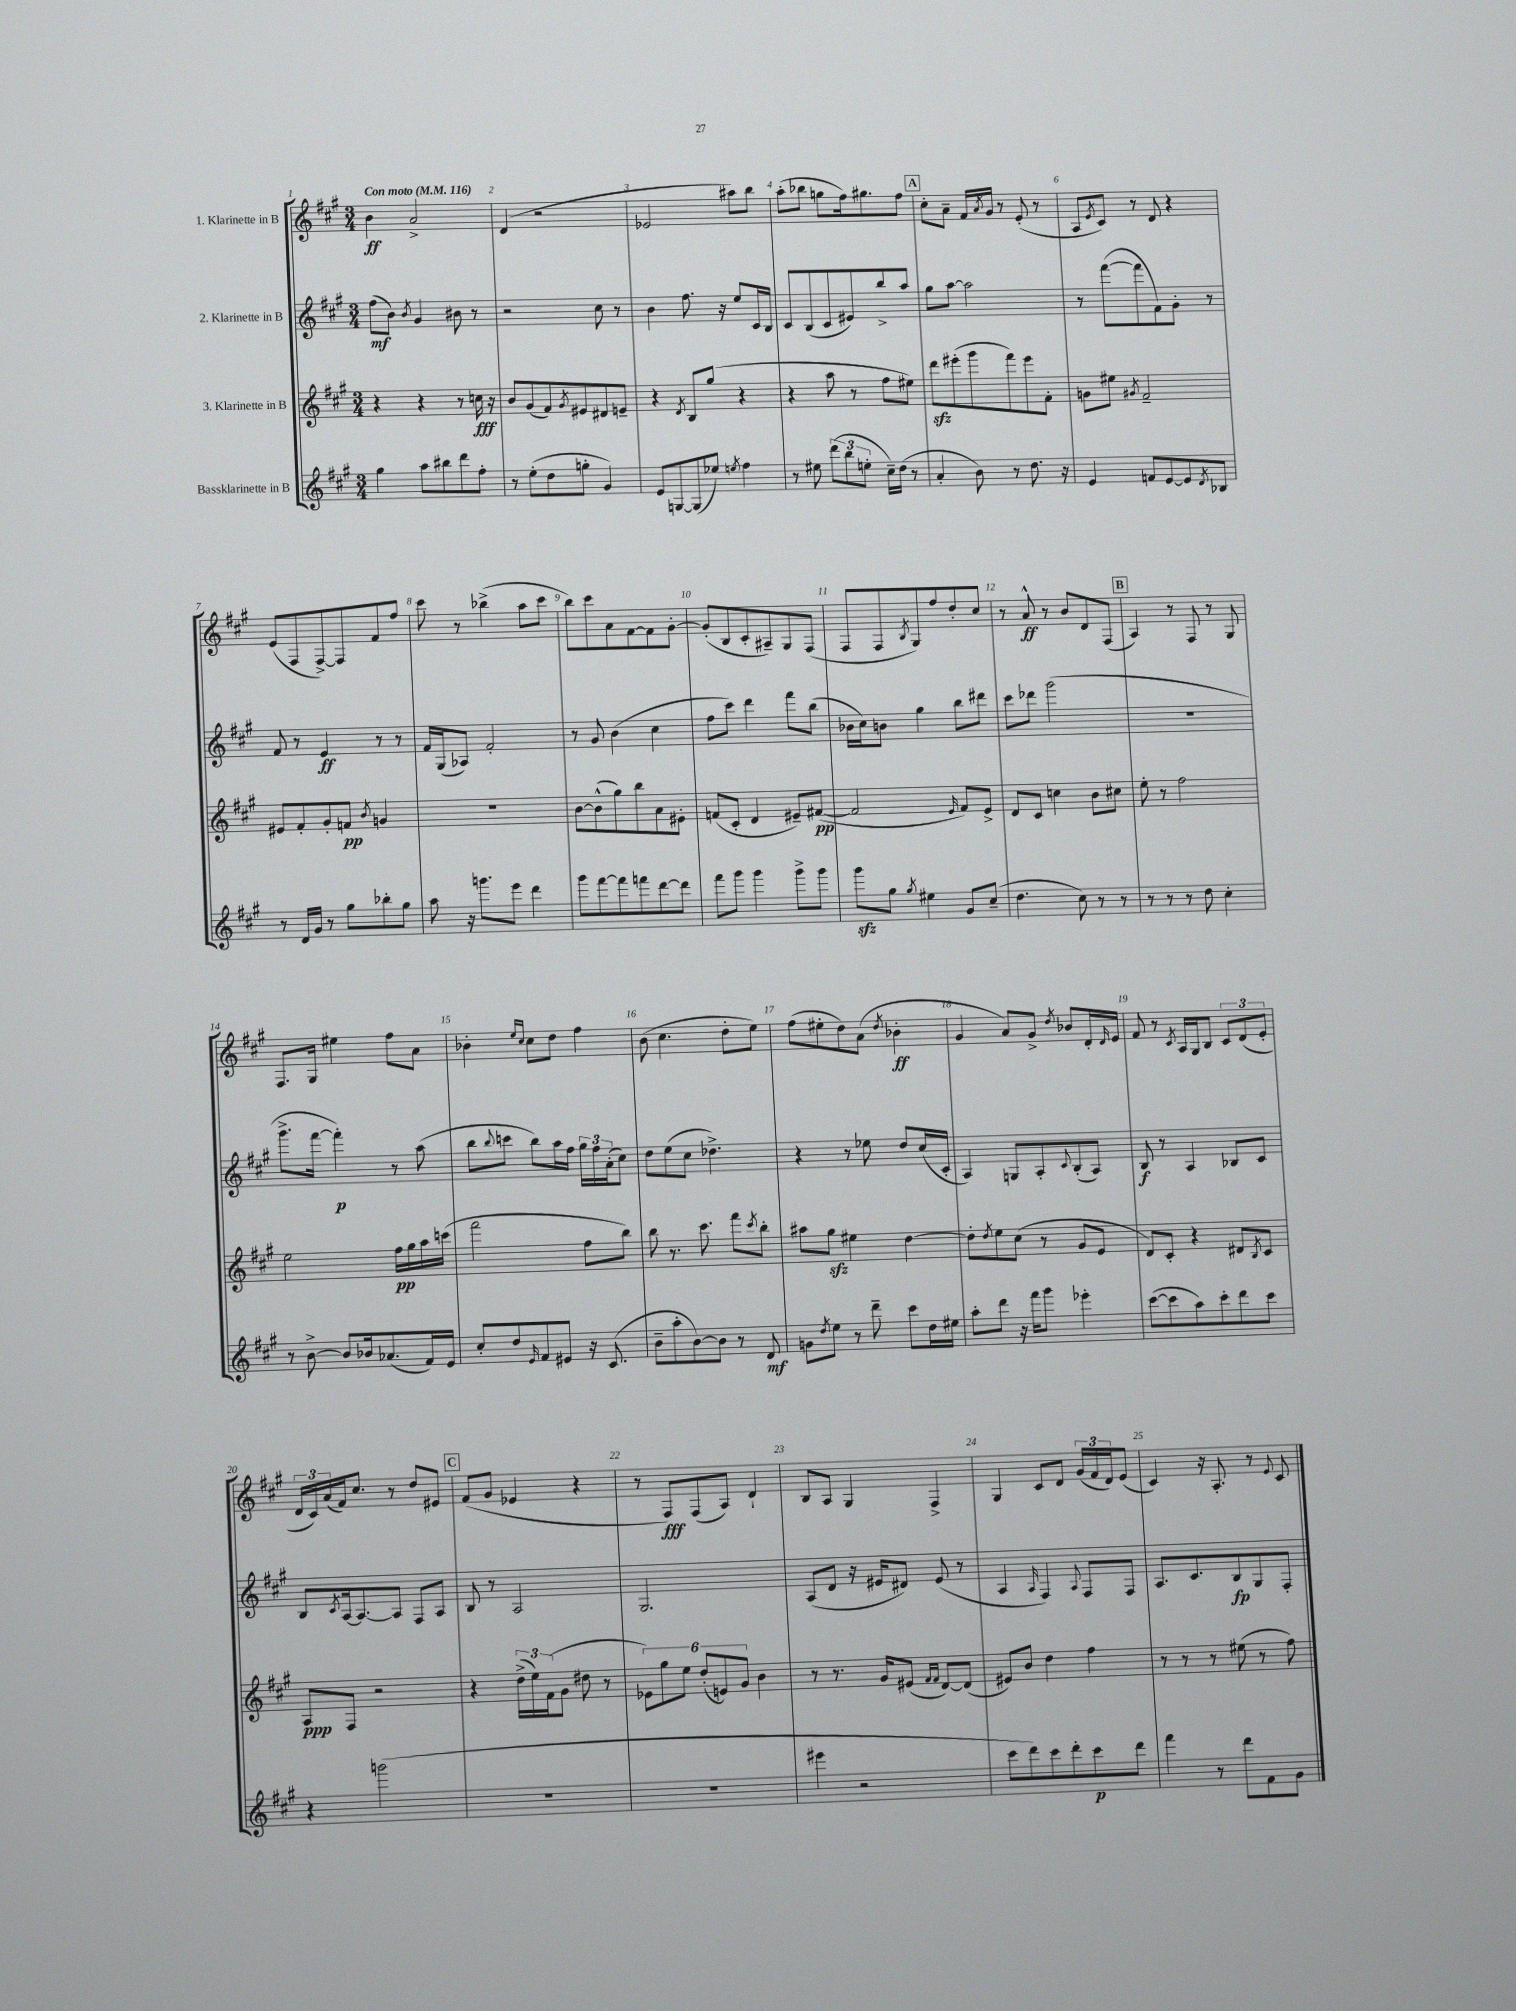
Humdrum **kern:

**kern	**dynam	**kern	**dynam	**kern	**dynam	**kern	**dynam
*part4	*part4	*part3	*part3	*part2	*part2	*part1	*part1
*staff4	*staff4	*staff3	*staff3	*staff2	*staff2	*staff1	*staff1
*I"Bassklarinette in B	*	*I"3. Klarinette in B	*	*I"2. Klarinette in B	*	*I"1. Klarinette in B	*
*clefG2	*	*clefG2	*	*clefG2	*	*clefG2	*
*k[f#c#g#]	*	*k[f#c#g#]	*	*k[f#c#g#]	*	*k[f#c#g#]	*
*M3/4	*	*M3/4	*	*M3/4	*	*M3/4	*
*MM116	*	*MM116	*	*MM116	*	*MM116	*
=1	=1	=1	=1	=1	=1	=1	=1
!	!	!	!	!	!	!LO:TX:a:B:t=Con moto	!
4gg#\	.	4r	.	(8ff#\L	mf	4b\	ff
.	.	.	.	8b\J)	.	.	.
.	.	.	.	8qb/	.	.	.
8aa\L	.	4r	.	4g#/	.	2a^/	.
8bb#X\	.	.	.	.	.	.	.
8ddd\	.	8r	.	8b#X\	.	.	.
8ff#'\J	.	16ccn\	fff	8r	.	.	.
.	.	16r	.	.	.	.	.
=2	=2	=2	=2	=2	=2	=2	=2
8r	.	8b/L	.	2r	.	(4d/	.
(8ee'\L	.	(8g#/	.	.	.	.	.
8dd\	.	8f#/)	.	.	.	2r	.
.	.	8qg#/	.	.	.	.	.
8ggn'\J	.	8e#X/	.	.	.	.	.
4g#/)	.	8d#X/	.	8cc#\	.	.	.
.	.	8en~/J	.	8r	.	.	.
=3	=3	=3	=3	=3	=3	=3	=3
8e/L	.	4r	.	4b\	.	2e-X/	.
[8Gn/	.	.	.	.	.	.	.
.	.	8qd/	.	.	.	.	.
(8G/]	.	8B/L	.	8.ff#\	.	.	.
8ee-X/J)	.	(8gg#/J	.	.	.	.	.
.	.	.	.	16r	.	.	.
8qeen/	.	.	.	.	.	.	.
4ff#\	.	4r	.	8ee/L	.	8aa#X\L)	.
.	.	.	.	16c#/L	.	8bb\J	.
.	.	.	.	16B/JJ	.	.	.
=4	=4	=4	=4	=4	=4	=4	=4
8r	.	4r	.	8c#/L	.	(8aa'\L	.
8ee#X\	.	.	.	(8B/	.	8bb-X\J	.
(12ddd\L	.	8aa\	.	8c#/	.	8ggn\L	.
12bb\	.	.	.	.	.	.	.
.	.	8r	.	8e#X/)	.	16ff#\k)	.
12een'\J	.	.	.	.	.	.	.
.	.	.	.	.	.	8.gg#X\	.
16cc#~\LL)	.	8ff#\L	.	8bb^/	.	.	.
(16dd\JJ	.	.	.	.	.	.	.
8r	.	8ee#X\J)	.	8aa/J	.	8ff#\J	.
!!LO:REH:place=s1:t=A
=5	=5	=5	=5	=5	=5	=5	=5
4a'/	.	8dddzz\L	.	8gg#\L	.	8cc#'\L	.
.	.	(8eee#X'\	.	[8aa\J	.	8a~\J	.
8b\)	.	8ggg#\	.	2aa\]	.	16f#/LL	.
.	.	.	.	.	.	8qa/	.
.	.	.	.	.	.	16g#/JJ	.
8r	.	8fff#\)	.	.	.	8r	.
8.dd\	.	8eee#\	.	.	.	(8e'/	.
.	.	8f#'\J	.	.	.	8r	.
16r	.	.	.	.	.	.	.
=6	=6	=6	=6	=6	=6	=6	=6
4e/	.	8gn\L	.	8r	.	8A/L	.
.	.	.	.	.	.	8qe/	.
.	.	8ee#X\J	.	([8fff#\L	.	8c#/J)	.
.	.	8qg#X/	.	.	.	.	.
8fn/L	.	2f#~/	.	8fff#\]	.	8r	.
[8e/	.	.	.	8f#\)	.	8d/	.
8e/]	.	.	.	8g#'\J	.	4r	.
8qd/	.	.	.	.	.	.	.
8B-X/J	.	.	.	8r	.	.	.
!!LO:LB:g=z
=7	=7	=7	=7	=7	=7	=7	=7
8r	.	8e#X/L	.	8f#/	.	(8e/L	.
16d/LL	.	8f#'/	.	8r	.	8F#/	.
16g#/JJ	.	.	.	.	.	.	.
8r	.	8g#'/	.	4e/	ff	[8F#^/)	.
8gg#\L	.	8fn/J	pp	.	.	8F#/]	.
.	.	8qb/	.	.	.	.	.
8bb-X'\	.	4gn/	.	8r	.	8f#/	.
8gg#\J	.	.	.	8r	.	8ff#/J	.
=8	=8	=8	=8	=8	=8	=8	=8
8aa\	.	2.r	.	16f#/LL	.	8ccc#\	.
.	.	.	.	(16G#/J	.	.	.
16r	.	.	.	8A-X/J)	.	8r	.
8.gggn\L	.	.	.	.	.	.	.
.	.	.	.	2f#'/	.	(4bb-X^\	.
8eee\J	.	.	.	.	.	.	.
4ddd\	.	.	.	.	.	8aa\L	.
.	.	.	.	.	.	8ccc#\J	.
=9	=9	=9	=9	=9	=9	=9	=9
8ggg#\L	.	[8b\L	.	8r	.	8bb\L)	.
[8fff#\	.	(8b^^\]	.	8g#/	.	8ccc#\	.
8fff#\]	.	8gg#\)	.	(4b\	.	8a\	.
8fffn\	.	8bb\	.	.	.	[8f#\	.
[8ddd\	.	8a\	.	4cc#\	.	8f#\]	.
8ddd\J]	.	8e#X'\J	.	.	.	[8g#'\J	.
=10	=10	=10	=10	=10	=10	=10	=10
8fff#\L	.	(8fn/L	.	8ff#\L	.	(8g#'/L]	.
8ggg#\J	.	8c#'/J	.	8ccc#\J)	.	8B/	.
4ggg#\	.	4d/	.	4ddd\	.	8c#'/	.
.	.	.	.	.	.	8A#X~/)	.
8ggg#^\L	.	8e#X~/L)	.	8fff#\L	.	8G#/	.
8ggg#\J	.	([8f#X/J	pp	(8bb\J	.	(8F#/J	.
=11	=11	=11	=11	=11	=11	=11	=11
8ggg#zz\L	.	2f#/]	.	16b-X\LL	.	8F#/L	.
.	.	.	.	16cc#\J)	.	.	.
8gg#\J	.	.	.	8bn\J	.	8F#/	.
8qgg#/	.	.	.	.	.	8qB/	.
4ee#X\	.	.	.	4gg#\	.	8G#/)	.
.	.	.	.	.	.	8ff#/	.
.	.	16qqe/	.	.	.	.	.
8g#/L	.	8f#/L)	.	8bb\L	.	8dd'/	.
(8cc#~/J	.	8e^/J	.	8ddd#X\J	.	8cc#/J	.
=12	=12	=12	=12	=12	=12	=12	=12
4.dd\	.	8d/L	.	8ccc#\L	.	8r	.
.	.	8c#/J	.	8ddd-X\J	.	8a^^/	ff
.	.	4ccn\	.	(2ggg#\	.	8r	.
8cc#\)	.	.	.	.	.	8b/L	.
8r	.	8b\L	.	.	.	8d/	.
8r	.	8cc#X\J	.	.	.	(8F#/J	.
!!LO:REH:place=s1:t=B
=13	=13	=13	=13	=13	=13	=13	=13
8r	.	8ee'\	.	2.r	.	4A/)	.
8r	.	8r	.	.	.	.	.
8r	.	2ff#\	.	.	.	8r	.
8dd\	.	.	.	.	.	8F#/	.
4cc#'\	.	.	.	.	.	8r	.
.	.	.	.	.	.	8G#/	.
!!LO:LB:g=z
=14	=14	=14	=14	=14	=14	=14	=14
8r	.	2ee\	.	8.ggg#^\L	.	8.F#/L	.
[8b^\	.	.	.	.	.	.	.
.	.	.	.	[16fff#\Jk	.	16G#/Jk	.
8b/L]	.	.	.	4fff#'\])	p	4ee#X\	.
16b-X/k	.	.	.	.	.	.	.
(8.a-X/	.	.	.	.	.	.	.
.	.	16ff#\LL	pp	8r	.	8ff#\L	.
.	.	16gg#\	.	.	.	.	.
16f#/L)	.	16aa\	.	(8aa\	.	8a\J	.
16e/JJ	.	(16cccn\JJ	.	.	.	.	.
=15	=15	=15	=15	=15	=15	=15	=15
8cc#'/L	.	2fff#\	.	8bb\L	.	4b-X'\	.
.	.	.	.	8qqbb/	.	.	.
8dd/	.	.	.	8cccn\J	.	.	.
.	.	.	.	.	.	16qqee/LL	.
16qqe/	.	.	.	.	.	16qqcc#/JJ	.
8f#/	.	.	.	8bb\L)	.	8cc#\L	.
8e#X/J	.	.	.	16aa\L	.	8dd\J	.
.	.	.	.	16ff#\JJ	.	.	.
16r	.	8ff#\L	.	24gg#\LL	.	4ff#\	.
.	.	.	.	24ff#\	.	.	.
(8.c#/	.	.	.	.	.	.	.
.	.	.	.	(24a'\J	.	.	.
.	.	8bb\J)	.	8cc#\J)	.	.	.
=16	=16	=16	=16	=16	=16	=16	=16
8b~\L	.	8bb\	.	8dd\L	.	(8b\	.
8aa'\	.	8.r	.	(8ee\	.	4.cc#\	.
[8b\)	.	.	.	8cc#\J	.	.	.
.	.	8.ccc#\	.	.	.	.	.
8b\J]	.	.	.	4.dd-X^\)	.	.	.
8r	.	8fff#\L	.	.	.	8dd'\L	.
.	.	8qccc#/	.	.	.	.	.
8d/	mf	8bb'\J	.	.	.	8ee\J)	.
=17	=17	=17	=17	=17	=17	=17	=17
8gn\L	.	8aa#X\L	.	4r	.	(8ff#\L	.
8qdd/	.	.	.	.	.	.	.
8ee\J	.	8gg#zz\J	.	.	.	8ee#X'\	.
8r	.	4ee#X\	.	8r	.	8dd\)	.
8ddd~\	.	.	.	8ee-X\	.	(8a\J	.
.	.	.	.	.	.	8qdd/	.
8ccc#\L	.	[4dd\	.	8dd/L	.	4b-X'\	ff
16dd\L	.	.	.	(16cc#/L	.	.	.
16ee#X\JJ	.	.	.	16c#'/JJ	.	.	.
=18	=18	=18	=18	=18	=18	=18	=18
8aa'\L	.	8dd'\L]	.	4A/)	.	4g#/	.
.	.	8qdd/	.	.	.	.	.
8ddd\J	.	8ee\	.	.	.	.	.
16r	.	(8cc#\J	.	8Gn/L	.	8a/L)	.
16fff#\KL	.	.	.	.	.	.	.
8ggg#\J	.	8r	.	8A'/	.	8g#^/J	.
.	.	.	.	8qqc#/	.	8qdd/	.
4eee-X'\	.	8g#/L	.	(8B'/	.	8b-X/L	.
.	.	8e/J	.	8A/J)	.	16d'/L	.
.	.	.	.	.	.	16qqd/	.
.	.	.	.	.	.	16e/JJ	.
=19	=19	=19	=19	=19	=19	=19	=19
([8ccc#\L	.	8d/L)	.	8B/	f	8f#/	.
8ccc#\]	.	8c#'/J	.	8r	.	8r	.
.	.	.	.	.	.	8qc#/	.
8aa\)	.	4r	.	4A/	.	16A/LL	.
.	.	.	.	.	.	16G#/J	.
8ccc#'\	.	.	.	.	.	8B/J	.
8ddd\	.	8d#X/L	.	8B-X/L	.	12c#/L	.
.	.	.	.	.	.	(12d/	.
.	.	8qB/	.	.	.	.	.
8ccc#\J	.	8c#/J	.	8c#/J	.	.	.
.	.	.	.	.	.	12e'/J	.
!!LO:LB:g=z
=20	=20	=20	=20	=20	=20	=20	=20
4r	.	8A/L	ppp	8B/L	.	24d/LL	.
.	.	.	.	.	.	24c#/)	.
.	.	.	.	.	.	(24a/	.
.	.	.	.	8qc#/	.	.	.
.	.	8F#/J	.	[16A/k	.	16f#/J)	.
.	.	.	.	8.A/_	.	8.cc#/J	.
(2gggn\	.	2r	.	.	.	.	.
.	.	.	.	8A/J]	.	8r	.
.	.	.	.	8F#/L	.	8dd/L	.
.	.	.	.	8A/J	.	8e#X/J	.
!!LO:REH:place=s1:t=C
=21	=21	=21	=21	=21	=21	=21	=21
2.r	.	4r	.	8B/	.	(8f#/L	.
.	.	.	.	8r	.	8g#/J	.
.	.	(24dd^\LL	.	2A/	.	4e-X/	.
.	.	24ee\)	.	.	.	.	.
.	.	(24f#\J	.	.	.	.	.
.	.	8g#\J	.	.	.	.	.
.	.	8dd#X\	.	.	.	4r	.
.	.	8r	.	.	.	.	.
=22	=22	=22	=22	=22	=22	=22	=22
2.r	.	12e-X\L)	.	2.G#/	.	8r	.
.	.	12gg#\	.	.	.	.	.
.	.	.	.	.	.	8F#/L)	fff
.	.	12ee\J	.	.	.	.	.
.	.	(12dd'/L	.	.	.	(8F#/	.
.	.	12en/)	.	.	.	.	.
.	.	.	.	.	.	8A/J)	.
.	.	12g#/J	.	.	.	.	.
.	.	4b\	.	.	.	4d`/	.
=23	=23	=23	=23	=23	=23	=23	=23
4eee#X\	.	8r	.	(8A/L	.	8B/L	.
.	.	8.r	.	8d/J	.	8A/J	.
2r	.	.	.	16r	.	4G#/	.
.	.	16g#/KL	.	16e#X/KL	.	.	.
.	.	(8e#X/J	.	8d#X/J)	.	.	.
.	.	16qqf#/LL	.	.	.	.	.
.	.	16qqf#/JJ	.	.	.	.	.
.	.	[8d/L)	.	(8e#/	.	4F#^/	.
.	.	(8d/J]	.	8r	.	.	.
=24	=24	=24	=24	=24	=24	=24	=24
8ccc#\L	.	8e#X/L)	.	4A/	.	4G#/	.
8ddd\)	.	8b/J	.	.	.	.	.
.	.	.	.	16qqA/	.	.	.
8ccc#\	.	4dd\	.	4F#/)	.	8c#/L	.
8ddd'\	.	.	.	.	.	8d/J	.
.	.	.	.	8qqA/	.	.	.
8ccc#\	p	4ff#\	.	8F#/L	.	(24g#/LL	.
.	.	.	.	.	.	24f#/	.
.	.	.	.	.	.	24d/J)	.
8ddd\J	.	.	.	8F#/J	.	(8e/J	.
=25	=25	=25	=25	=25	=25	=25	=25
4fff#\	.	8r	.	8.A/L	.	4c#/)	.
.	.	8r	.	.	.	.	.
.	.	.	.	8.c#/	.	.	.
8r	.	8r	.	.	.	16r	.
.	.	.	.	.	.	8.A'/	.
8ddd\L	.	(8ee#X\	.	8B/	fp	.	.
8f#\	.	8r	.	8G#/	.	8r	.
.	.	.	.	.	.	8qqe/	.
8g#\J	.	8ff#\)	.	8F#'/J	.	8c#/	.
==	==	==	==	==	==	==	==
*-	*-	*-	*-	*-	*-	*-	*-
